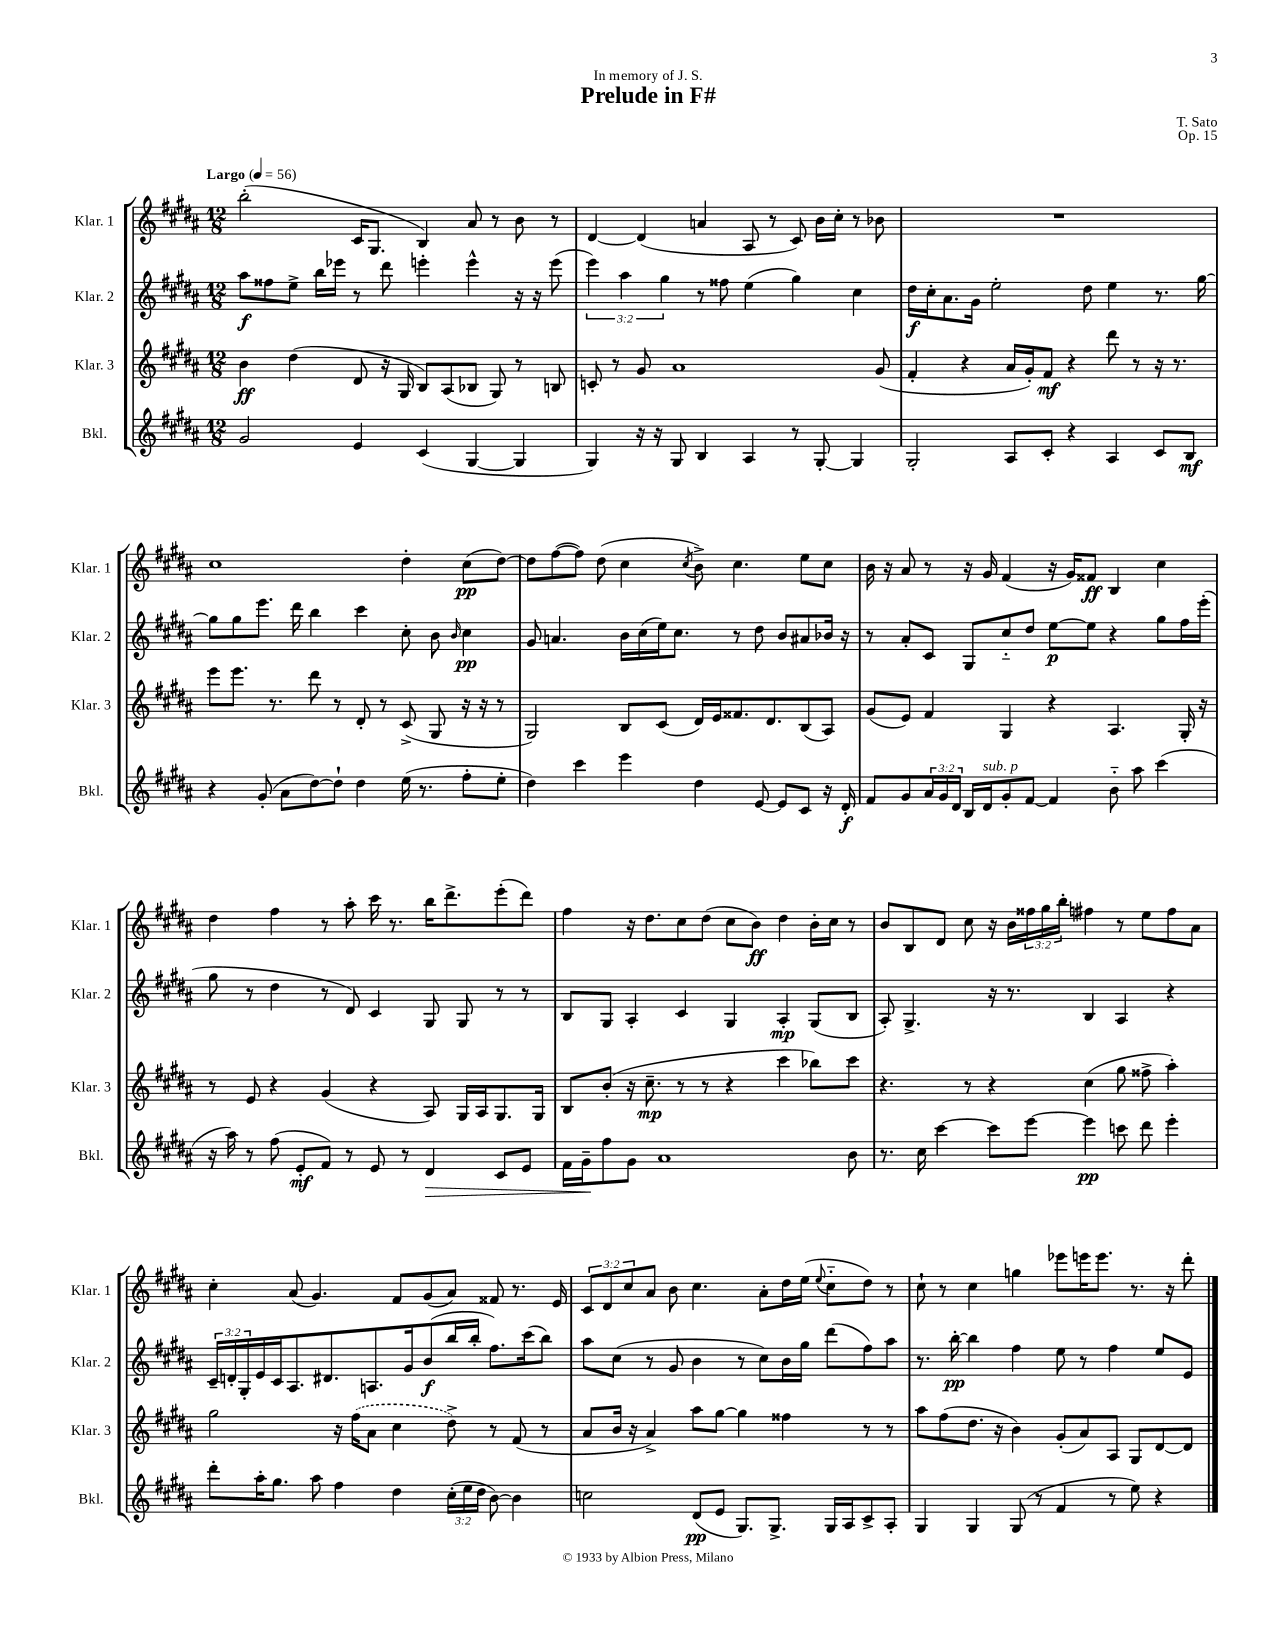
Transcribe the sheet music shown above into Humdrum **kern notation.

**kern	**kern	**kern	**kern
*staff4	*staff3	*staff2	*staff1
*clefG2	*clefG2	*clefG2	*clefG2
*k[f#c#g#d#a#]	*k[f#c#g#d#a#]	*k[f#c#g#d#a#]	*k[f#c#g#d#a#]
*M12/8	*M12/8	*M12/8	*M12/8
*MM56	*MM56	*MM56	*MM56
2g#	4b	8aa#	(2bb'
.	.	8ff##	.
.	(4dd#	8ee^	.
.	.	16bb	.
.	.	16eee-	.
4e	8d#	8r	16c#
.	.	.	8.G#
.	16r	8ddd#	.
.	16G#	.	.
(4c#	8B)	4eee'	4B)
.	(8A#	.	.
[4G#	8B-	4eee^^	8a#
.	8G#)	.	8r
4G#]	8r	16r	8b
.	.	16r	.
.	8B	(8eee	8r
=	=	=	=
4G#)	8c'	6eee)	[4d#
.	8r	.	.
.	.	6aa#	.
16r	8g#	.	(4d#]
16r	.	.	.
.	.	6gg#	.
8G#	1a#	.	.
4B	.	8r	4a
.	.	8ff##	.
4A#	.	(4ee	8A#
.	.	.	8r
8r	.	4gg#)	8c#)
[8G#'	.	.	16b
.	.	.	16cc#'
4G#]	.	4cc#	8r
.	(8g#	.	8b-
=	=	=	=
2G#'	4f#'	16dd#	1.r
.	.	16cc#'	.
.	.	8.a#	.
.	4r	.	.
.	.	16g#	.
.	.	2ee'	.
8A#	16a#	.	.
.	16g#')	.	.
8c#'	8f#	.	.
4r	4r	.	.
.	.	8dd#	.
4A#	8ddd#	4ee	.
.	8r	.	.
8c#	16r	8.r	.
.	8.r	.	.
8B	.	.	.
.	.	[16gg#	.
=	=	=	=
4r	8eee	8gg#]	1cc#
.	8.eee	8gg#	.
(8g#'	.	8.eee	.
.	8.r	.	.
8a#	.	.	.
.	.	16ddd#	.
[8dd#)	8ddd#	4bb	.
8dd#`]	8r	.	.
4dd#	8d#'	4ccc#	.
.	8r	.	.
(16ee	(8c#^	8cc#'	4dd#'
8.r	.	.	.
.	8G#	8b	.
.	.	16qqb	.
8ff#'	16r	4cc#	(8cc#
.	16r	.	.
8ee'	8r	.	[8dd#)
=	=	=	=
4dd#)	2G#)	8g#	8dd#]
.	.	4.a	([8ff#
4ccc#	.	.	8ff#])
.	.	.	(8dd#
4eee	8B	16b	4cc#
.	.	(16cc#	.
.	(8c#	16ee)	.
.	.	8.cc#	.
.	.	.	8qcc#
4dd#	16d#)	.	8b^)
.	16e	.	.
.	8.f##	8r	4.cc#
[8e	.	8dd#	.
.	8.d#	.	.
8e]	.	8b	.
8c#	(8B	8a#	8ee
16r	8A#)	16b-	8cc#
16d#'	.	16r	.
=	=	=	=
8f#	(8g#	8r	16b
.	.	.	16r
8g#	8e)	8a#'	8a#
24a#	4f#	8c#	8r
24g#	.	.	.
24d#	.	.	.
16B	.	8G#	16r
16d#	.	.	16g#
8g#'	4G#	8cc#'~	(4f#
[8f#	.	8dd#	.
4f#]	4r	[8ee	16r
.	.	.	16g#)
.	.	8ee]	8f##
8b'~	4.A#	4r	4B
8aa#	.	.	.
(4ccc#	.	8gg#	4cc#
.	16G#'	16ff#	.
.	16r	(16eee'	.
=	=	=	=
16r	8r	8gg#	4dd#
16aa#)	.	.	.
8r	8e	8r	.
(8ff#	4r	4dd#	4ff#
8e'	.	.	.
8f#)	(4g#	8r	8r
8r	.	8d#)	8aa#'
8e	4r	4c#	16ccc#
.	.	.	8.r
8r	.	.	.
4d#	8A#)	8G#	16bb
.	.	.	8.ddd#^
.	16G#	8G#	.
.	16A#	.	.
8c#	8.G#	8r	(8eee'
8e	.	8r	8ddd#)
.	16G#	.	.
=	=	=	=
16f#	8B	8B	4ff#
16g#~	.	.	.
8ff#	(8b'	8G#	.
8g#	16r	4A#'	16r
.	8.cc#~	.	8.dd#
1a#	.	.	.
.	8r	4c#	8cc#
.	8r	.	(8dd#
.	4r	4G#	8cc#
.	.	.	8b)
.	4ccc#	4A#'	4dd#
.	8bb-)	(8G#	16b'
.	.	.	16cc#
8b	8ccc#	8B	8r
=	=	=	=
8.r	4.r	8A#')	8b
.	.	4.G#^	8B
16cc#	.	.	.
[4ccc#	.	.	8d#
.	8r	.	8cc#
8ccc#]	4r	16r	16r
.	.	8.r	16b
[8eee	.	.	24ff##
.	.	.	24gg#
.	.	.	24bb'
4eee]	(4cc#	4B	4ff#
8ccc	8gg#	4A#	8r
8ddd#	8ff##^	.	8ee
4eee'	4aa#')	4r	8ff#
.	.	.	8a#
=	=	=	=
8ddd#'	2gg#	24c#~	4cc#'
.	.	24d'	.
.	.	24G#'	.
16aa#'	.	16e	.
8.gg#	.	16c#	.
.	.	8.A#	(8a#
8aa#	.	.	4.g#)
.	.	8.d#	.
4ff#	16r	.	.
.	(16ff#	.	.
.	8a#	8.A	.
4dd#	4cc#	.	8f#
.	.	16g#	.
.	.	(8b	(8g#
(24cc#'	8dd#^)	16bb	8a#)
24ee	.	.	.
.	.	16bb'	.
24dd#	.	.	.
[8b)	8r	8.ff#)	8f##
4b]	(8f#	.	8.r
.	.	(16ccc#	.
.	8r	8bb)	.
.	.	.	16e
=	=	=	=
2cc	8a#	8aa#	12c#
.	.	.	12d#
.	16b	(8cc#	.
.	.	.	12cc#
.	16r	.	.
.	4a#^)	8r	8a#
.	.	8g#	8b
(8d#	8aa#	4b	4.cc#
8e	[8gg#	.	.
8.G#)	4gg#]	8r	.
.	.	8cc#)	8a#'
8.G#^	.	.	.
.	4ff##	16b	16dd#
.	.	16gg#	(16ee
.	.	.	8qqee
16G#	.	(8ddd#	8cc#'~
16A#	.	.	.
8c#^	8r	8ff#)	8dd#)
8A#'	8r	8aa#	8r
=	=	=	=
4G#	8aa#	8.r	8cc#`
.	(8ff#	.	8r
.	.	[16bb'	.
4G#	8.dd#	4bb]	4cc#
.	16r	.	.
(8G#	4b)	4ff#	4gg
8r	.	.	.
4f#	(8g#'	8ee	8eee-
.	8a#)	8r	16eee
.	.	.	8.eee
8r	8A#	4ff#	.
8ee)	8G#	.	8.r
4r	[8d#	8ee	.
.	.	.	16r
.	8d#]	8e	8ddd#'
==	==	==	==
*-	*-	*-	*-
